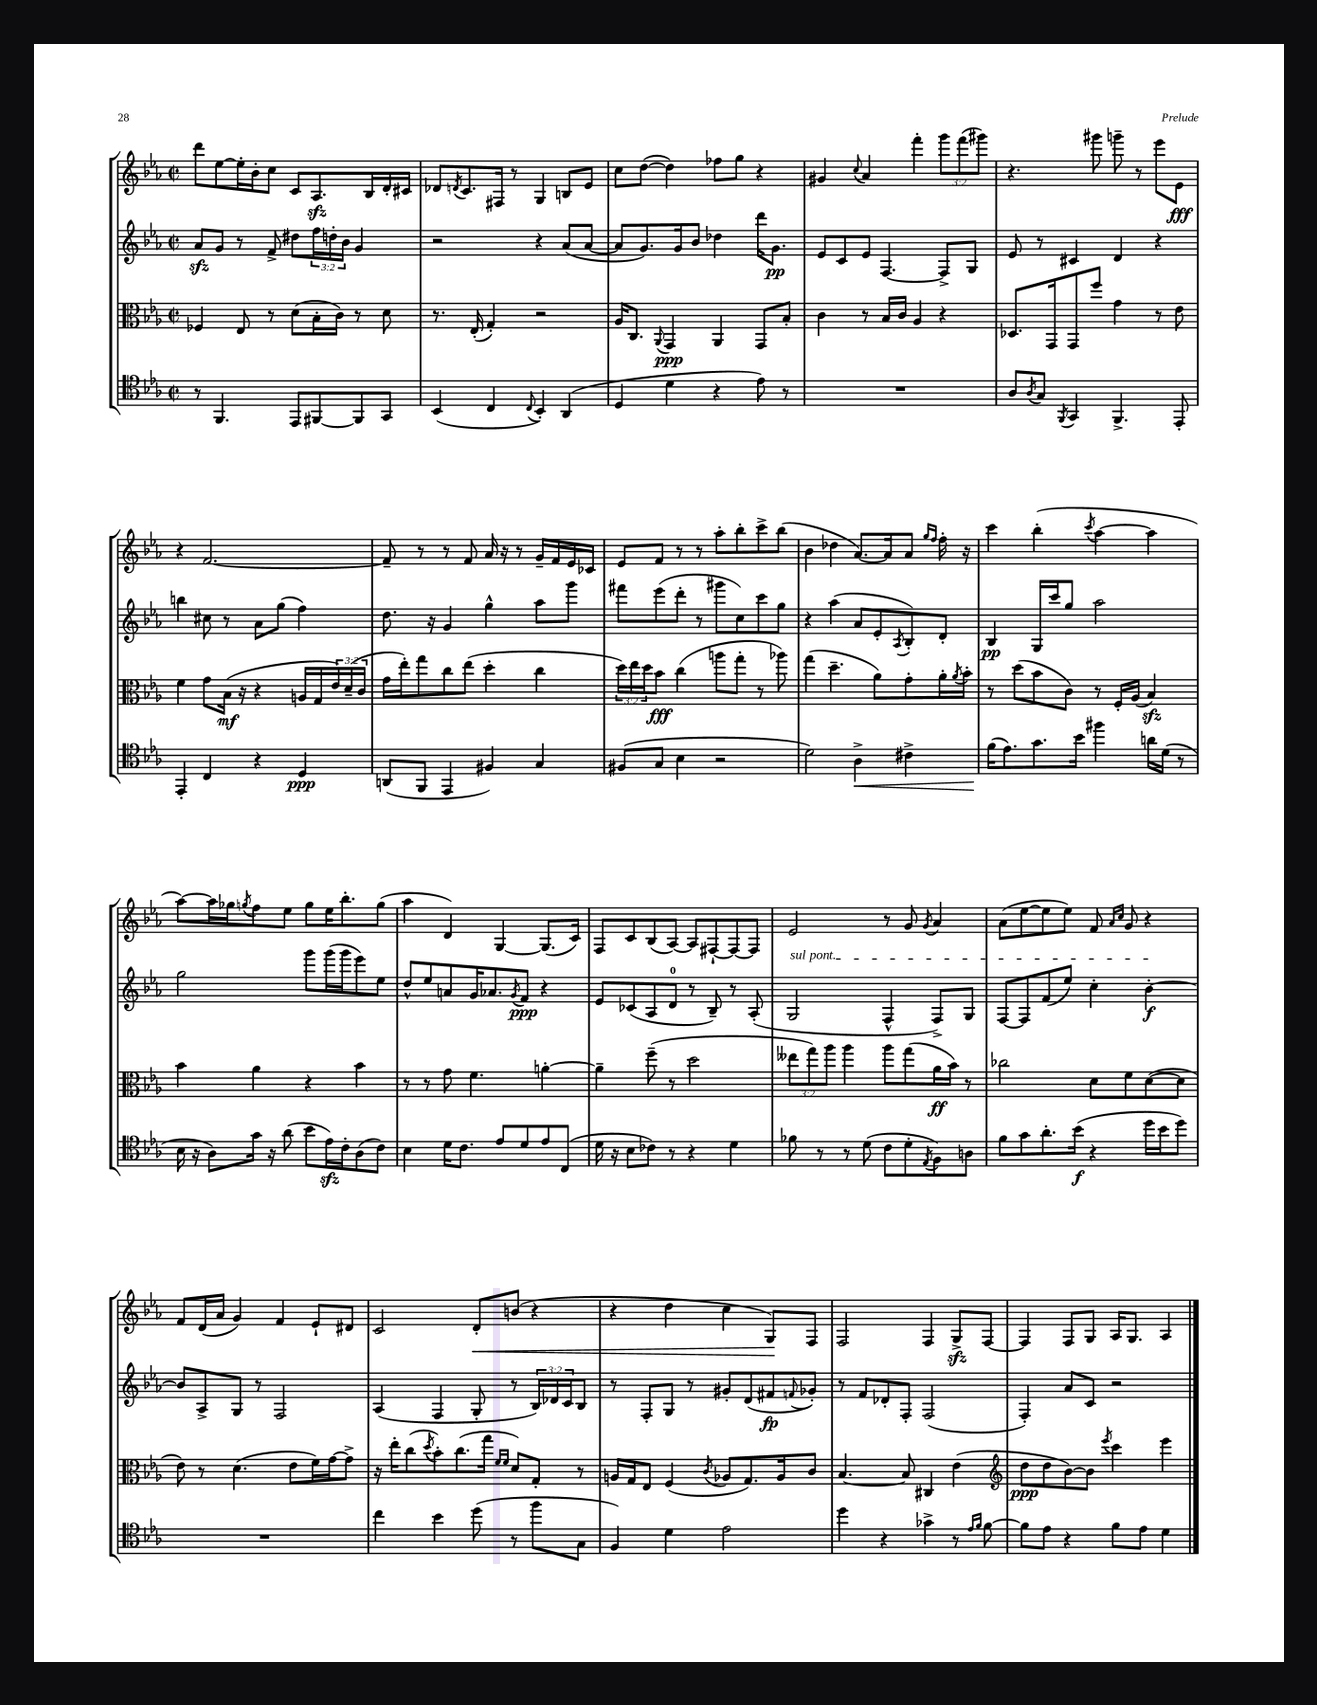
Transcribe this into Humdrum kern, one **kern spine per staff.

**kern	**kern	**kern	**kern
*staff4	*staff3	*staff2	*staff1
*clefC4	*clefC3	*clefG2	*clefG2
*k[b-e-a-]	*k[b-e-a-]	*k[b-e-a-]	*k[b-e-a-]
*M2/2	*M2/2	*M2/2	*M2/2
*met(c|)	*met(c|)	*met(c|)	*met(c|)
8r	4F-/	8a-/L	8ddd\L
4.FF/	.	8g/J	[8ee-\
.	8E-/	8r	16ee-'\]L
.	.	.	16b-'\J
.	8r	8f^/	8cc\J
8EE-/L	(8d\L	8dd#\L	8c/L
[8FF#/	16B-'\L	24ff\L	8.A-/
.	.	24dd'\	.
.	16c\JJ)	.	.
.	.	24b-\JJ	.
8FF#/]	8r	4g/	.
.	.	.	16B-/L
8GG/J	8d\	.	16d'/
.	.	.	16c#/JJ
=	=	=	=
(4BB-/	8.r	2r	8d-/L
.	.	.	8qd/
.	.	.	8.c/
.	(16E-'/	.	.
4C/	4G'/)	.	.
.	.	.	16F#/Jk
.	.	.	8r
8qqC/	.	.	.
4BB-'/)	2r	4r	4G/
(4AA-/	.	(8a-/L	8B/L
.	.	[8a-/J	8e-/J
=	=	=	=
4D/	16A-/LK	8a-/]L	8cc\L
.	8.C/J	.	.
.	.	8.g/)	([8dd\J
.	8qqAA-/	.	.
4d\	4GG/	.	4dd\])
.	.	16g/k	.
.	.	8b-/J	.
4r	4AA-/	4dd-\	8ff-\L
.	.	.	8gg\J
8e-\)	8GG/L	16ddd\LK	4r
.	.	8.g\J	.
8r	8B-'/J	.	.
=	=	=	=
1r	4c\	8e-/L	4g#/
.	.	8c/	.
.	.	.	8qqcc/
.	8r	8e-/J	4a-/
.	16B-/LL	[4.F/	.
.	16c/JJ	.	.
.	4A-/	.	4fff'\
.	4r	8F^/]L	12ggg\L
.	.	.	(12fff\
.	.	8G/J	.
.	.	.	12ggg#\J)
=	=	=	=
8A-/L	8.D-/L	8e-/	4.r
8qA-/	.	.	.
8G/J	.	8r	.
.	16GG/k	.	.
8qFF/	.	.	.
4GG/	8GG/	4c#/	.
.	8ff/J	.	8ggg#\
4.FF^/	4g\	4d/	8ggg~\
.	.	.	8r
.	8r	4r	8eee-\L
8EE-'/	8e-\	.	8e-\J
=	=	=	=
4EE-'/	4f\	4bb\	4r
4C/	8g\L	8cc#\	[2.f/
.	(16B-\Jk	8r	.
.	16r	.	.
4r	4r	8a-\L	.
.	.	(8gg\J	.
4D/	16A/LL	4ff\)	.
.	16G/	.	.
.	24e-/)	.	.
.	(24d~/	.	.
.	24c/JJ	.	.
=	=	=	=
(8AA/L	16g\LL	8.dd\	8f~/]
.	16ee-'\J)	.	.
8FF/J	8gg\	.	8r
.	.	16r	.
4EE-/	8cc\	4g/	8r
.	(8ee-\J	.	8f/
4F#/)	4dd'\	4gg^^\	16a-/
.	.	.	16r
.	.	.	8r
4G/	4cc\	8aa-\L	16g~/LL
.	.	.	16f/
.	.	8ggg\J	16e-/
.	.	.	16c-/JJ
=	=	=	=
(8F#/L	24dd\LL)	8fff#\L	8e-/L
.	24ee-\	.	.
.	24dd\J	.	.
8G/J	8b-\J	(8eee-\	8f/J
4B-\	(4cc\	8ddd'\J	8r
.	.	8r	8r
2r	8aa\L	8ggg#\L	8aa-'\L
.	8gg'\J	8cc\)	8bb-'\
.	8r	8ccc\	8ccc^\
.	8aa-\)	8gg\J	(8bb-\J
=	=	=	=
2d\)	(4gg\	4r	4b-\
.	4.dd~\	(4aa-\	4dd-\
4A-^\	.	8a-/L	[8.a-/L)
.	8a-\L)	8e-'/	.
.	.	.	16a-/]k
.	.	8qA-/	.
4c#^\	8g'\	8B-'/)	8a-/J
.	.	.	16qqgg/LL
.	.	.	16qqff/JJ
.	16a-'\L	8d'/J	16ff'\
.	8qa-/	.	.
.	16b-'\JJ	.	16r
=	=	=	=
(16f\LK	8r	4B-/	4ccc\
8.e-\)	.	.	.
.	(8dd\L	.	.
8.g\	8b-\	16G/LL	(4bb-'\
.	.	16ccc/J	.
.	8c\J)	8gg/J	.
16b-\Jk	.	.	.
.	.	.	8qccc/
4ff#\	8r	2aa-\	[4aa-\
.	16F'/LL	.	.
.	(16A-/JJ	.	.
16a\LL	4B-/)	.	4aa-\]
(16d\JJ	.	.	.
8r	.	.	.
=	=	=	=
16B-\	4b-\	2gg\	[8aa-\L)
16r	.	.	.
8A-\L)	.	.	16aa-\]L
.	.	.	16gg-\J
.	.	.	8qgg/
16g\Jk	4a-\	.	8ff\
16r	.	.	.
(8a-\	.	.	8ee-\J
8b-\L	4r	8ggg\L	8gg\L
16e-\L)	.	(16ggg\L	16ee-\K
16c'\J	.	16ggg\J	8.bb-'\
(8A-\	4b-\	8eee-\)	.
8c\J)	.	8ee-\J	(8gg\J
=	=	=	=
4B-\	8r	8dd^^/L	4aa-\
.	8r	8ee-/	.
16d\LK	8g\	8a/	4d/)
8.c\J	.	.	.
.	4.f\	16g/K	.
.	.	8.a-/	.
8e-/L	.	.	[4G/
.	.	8qg/	.
8d/	.	8f/J	.
8e-/	[4a'\	4r	(8.G/]L
(8C/J	.	.	.
.	.	.	16c/Jk)
=	=	=	=
16d\	4a~\]	8e-/L	8F/L
16r	.	.	.
8B-\L	.	(8c-/	8c/
8c-\J)	(8ff~\	8A-/	(8B-/
8r	8r	8d/J	[8A-/J)
4r	2dd\	8r	8A-/]L
.	.	8B-~/)	[8F#`/
4d\	.	8r	8F#/_
.	.	(8A-'/	8F#/]J
=	=	=	=
8f-\	12ee--\L	2G/	2e-/
.	12gg\)	.	.
8r	.	.	.
.	12aa-\J	.	.
8r	4aa-\	.	.
(8d\	.	.	.
8c\L	8aa-\L	4F^^/	8r
8d'\	(8gg\	.	8g/
8qE-/	.	.	8qg/
8F\)	16a-\L	8F^/L)	4a-/
.	16b-\JJ)	.	.
8A\J	8r	8G/J	.
=	=	=	=
8f\L	2cc-\	[8F/L	(8a-\L
8g\	.	8F/]	[8ee-\
8.a-'\	.	(8f/	8ee-\]
.	.	8ee-/J)	8ee-\J)
(16b-\Jk	.	.	.
4r	8d\L	4cc'\	8f/
.	.	.	16qqa-/LL
.	.	.	16qqcc/JJ
.	8f\	.	8g/
16dd\LL	([8d\	[4b-'\	4r
16b-\J	.	.	.
8dd\J)	8d\]J	.	.
=	=	=	=
1r	8e-\)	8b-/]L	8f/L
.	8r	8A-^/	(16d/L
.	.	.	16a-/JJ
.	(4.d\	8G/J	4g/)
.	.	8r	.
.	.	2F/	4f/
.	8e-\L	.	.
.	16f\L)	.	8e-`/L
.	[16g\J	.	.
.	8g^\]J	.	8d#/J
=	=	=	=
4cc\	16r	(4A-/	2c/
.	16ee-'\LK	.	.
.	(8cc\	.	.
.	8qdd/	.	.
4b-\	8b-'\)	4F/	.
.	(8.cc\	.	.
(8dd\	.	8G'/	8d'/L
.	16gg\Jk	.	.
.	16qqf/LL	.	.
.	16qqf/JJ	.	.
8r	8d/L)	8r	(8b/J
8ff\L	8G'/J	24B-/LL)	4r
.	.	24d-/	.
.	.	24c/J	.
8G\J	8r	8B-/J	.
=	=	=	=
4F/)	16A/LL	8r	4r
.	16G/J	.	.
.	8E-/J	8F'/L	.
4d\	(4F/	8G/J	4dd\
.	.	8r	.
.	8qc/	.	.
2e-\	8A-/L	8g#'/L	4cc\
.	8.G/)	(8d/	.
.	.	8f#/	8G/L)
.	16A-/k	.	.
.	.	8qqf/	.
.	8c/J	8g-'/J)	8F/J
=	=	=	=
4dd\	[4.B-/	8r	2F/
.	.	8f/L	.
4r	.	8d-'/	.
.	8B-/]	8F'/J	.
4g-^\	4C#/	(2F/	4F/
8r	(4e-\	.	8G^/L
16qqe-/LL	.	.	.
16qqf/JJ	.	.	.
[8f\	.	.	[8F/J
=	=	=	=
*	*clefG2	*	*
8f\]L	8dd\L	4F'/)	4F/]
8e-\J	8dd\	.	.
4r	[8b-\)	8a-/L	8F/L
.	8b-\]J	8c/J	8G/J
.	8qeee-/	.	.
8f\L	4ccc\	2r	16A-/LK
.	.	.	8.G/J
8e-\J	.	.	.
4d\	4eee-\	.	4A-/
==	==	==	==
*-	*-	*-	*-
